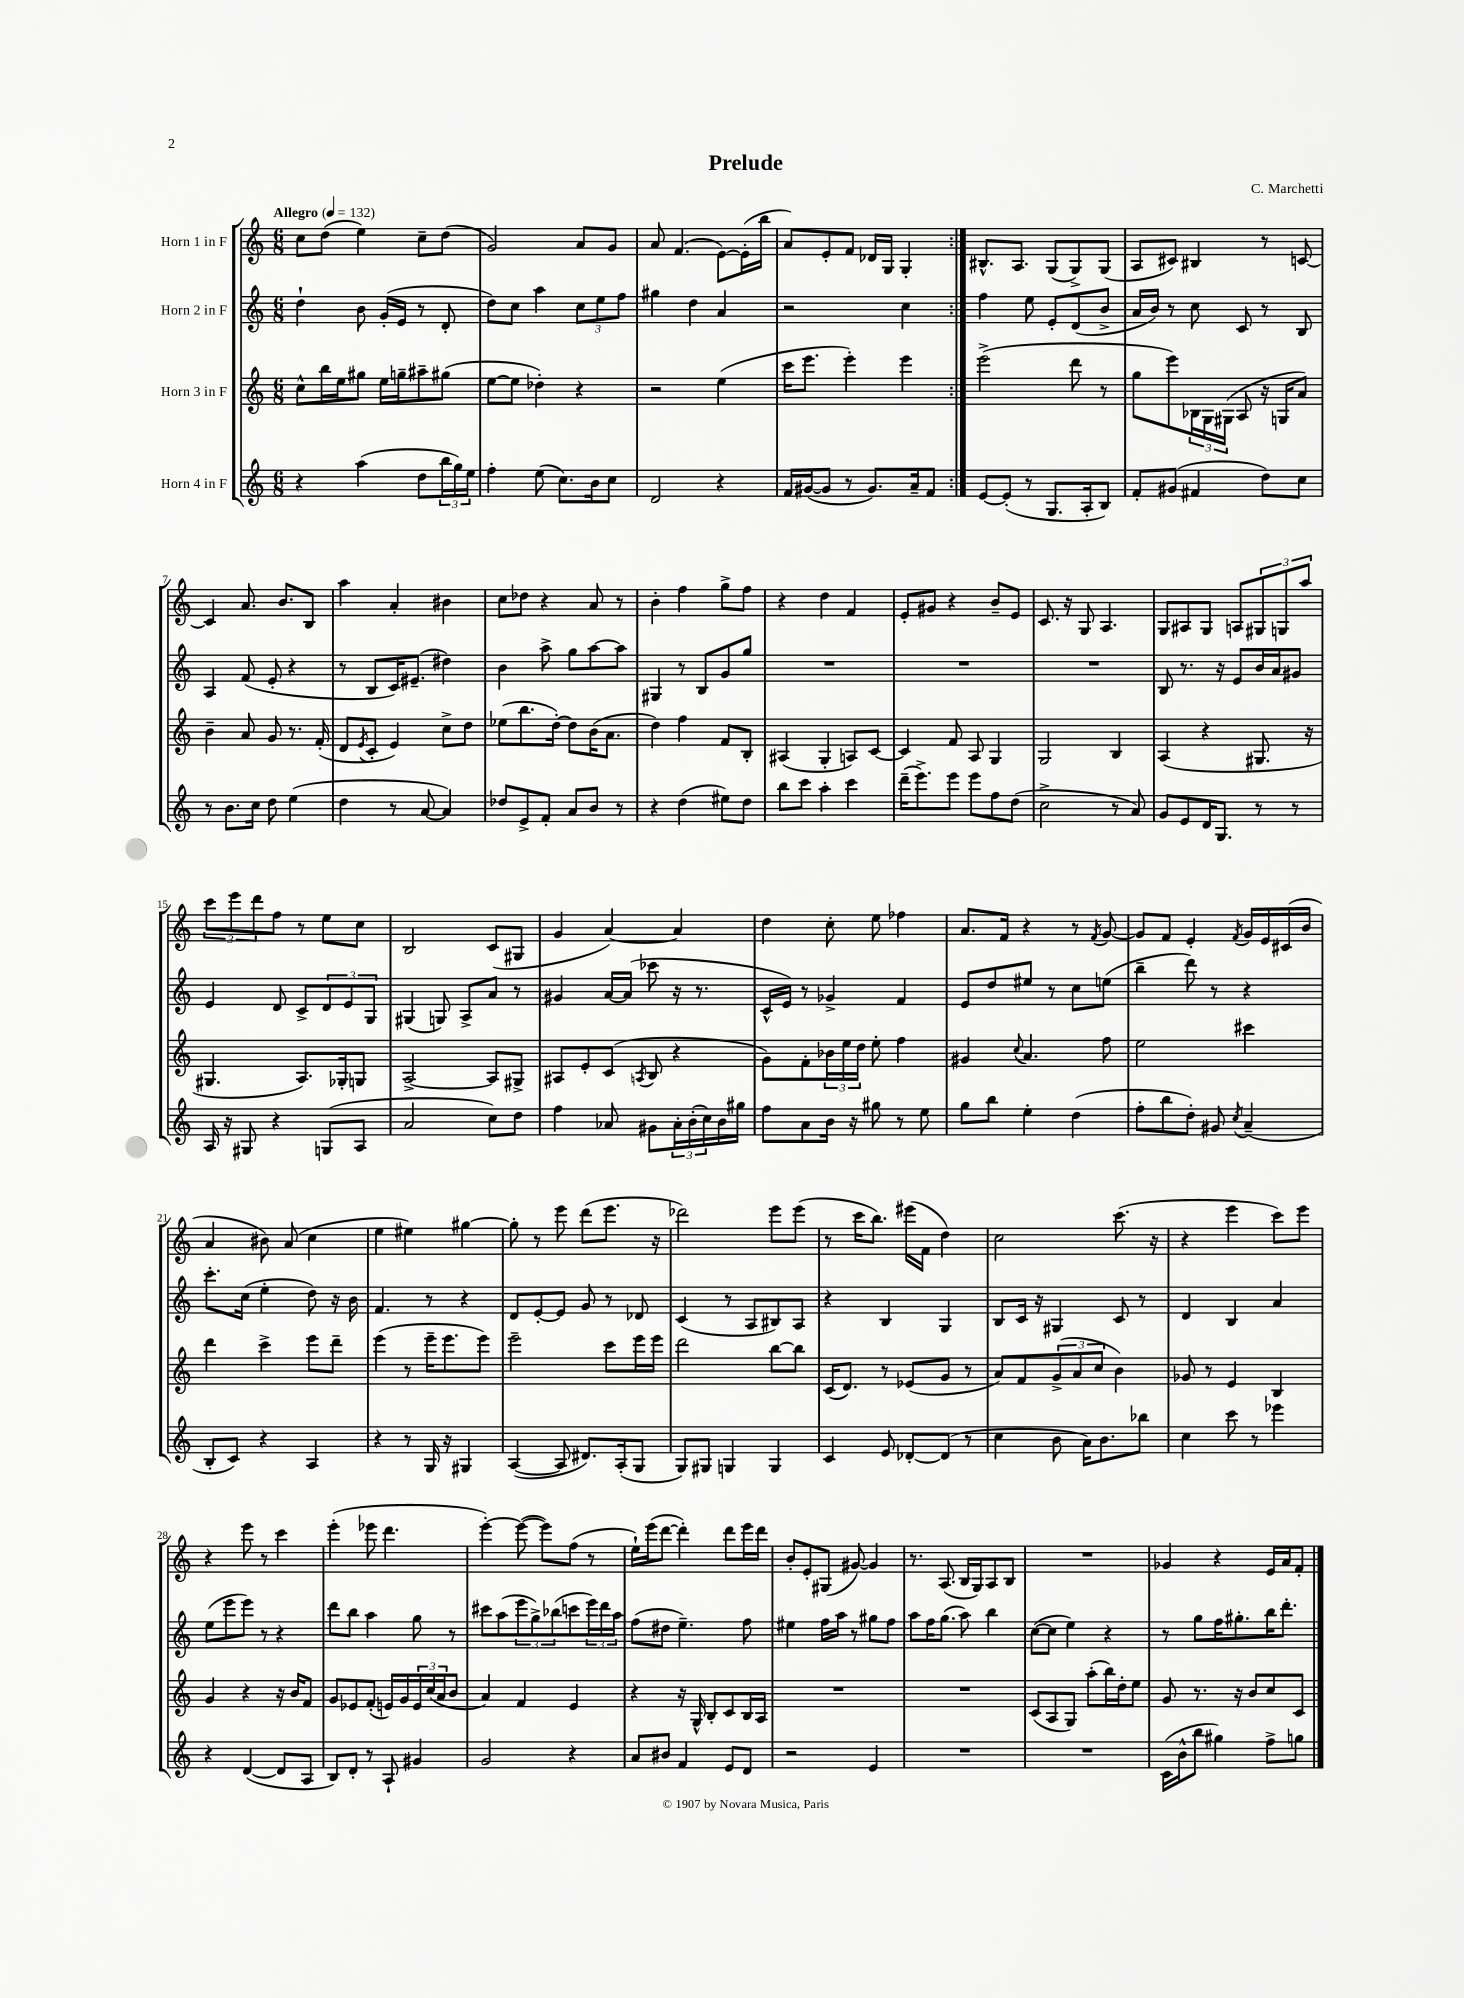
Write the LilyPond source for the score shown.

\header { title = "Prelude" composer = "C. Marchetti" }
<<
\new StaffGroup <<
\new Staff = "s0" \with { instrumentName = "Horn 1 in F" } {
    \clef treble \key c \major \numericTimeSignature \time 6/8 \tempo "Allegro" 4 = 132
    \repeat volta 2 { c''8 d''8( e''4) c''8-- d''8( |
    g'2) a'8 g'8 |
    a'8 f'4.( e'8~) e'16-.( b''16 |
    a'8) e'8-. f'8 des'16 g16 g4-. | }
    bis8.-^ a8. g8( g8->) g8( |
    a8 cis'8) bis4 r8 c'8~ |
    c'4 a'8. b'8. b8 |
    a''4 a'4-. bis'4 |
    c''8 des''8 r4 a'8 r8 |
    b'4-. f''4 g''8-> f''8 |
    r4 d''4 f'4 |
    e'8-. gis'8 r4 b'8-- e'8 |
    c'8. r16 g8 a4. |
    g8 ais8 g8 a8 \tuplet 3/2 { gis8 g8 a''8 } |
    \tuplet 3/2 { c'''8 e'''8 d'''8 } f''8 r8 e''8 c''8 |
    b2 c'8( gis8 |
    g'4 a'4~) a'4 |
    d''4 c''8-. e''8 fes''4 |
    a'8. f'16 r4 r8 \acciaccatura { f'8 } g'8~ |
    g'8 f'8 e'4-. \acciaccatura { f'8 } g'16 e'16 cis'16( b'16 |
    a'4 bis'8) a'8( c''4 |
    e''4 eis''4) gis''4~ |
    gis''8-. r8 e'''8 d'''8( e'''8. r16 |
    des'''2) e'''8 e'''8( |
    r8 c'''16 b''8.) eis'''16( f'16 d''4) |
    c''2 c'''8.( r16 |
    r4 e'''4 c'''8) e'''8 |
    r4 e'''8 r8 c'''4 |
    e'''4-.( ees'''8 d'''4. |
    e'''4~-.) e'''8~( e'''8) f''8( r8 |
    e''16-!) e'''16( d'''8~ d'''4-.) d'''8 e'''16 d'''16 |
    b'8-. e'8-. gis8( gis'8~) gis'4 |
    r8. a8.( b16 g16) a8 b8 |
    R2. |
    ges'4 r4 e'16 a'16 f'8-. \bar "|." |
}
\new Staff = "s1" \with { instrumentName = "Horn 2 in F" } {
    \clef treble \key c \major \numericTimeSignature \time 6/8
    \repeat volta 2 { d''4-! b'8 g'16-.( e'16 r8 d'8-. |
    d''8) c''8 a''4 \tuplet 3/2 { c''8 e''8 f''8 } |
    gis''4 d''4 a'4 |
    r2 c''4 | }
    f''4 e''8 e'8-. d'8( b'8-> |
    a'16 b'16) r8 c''8 c'8 r8 b8 |
    a4 f'8( e'8-. r4 |
    r8 b8 c'16) eis'8.--( dis''4) |
    b'4 a''8-> g''8 a''8~ a''8 |
    gis4 r8 b8 g'8 g''8 |
    R2. |
    R2. |
    R2. |
    b8 r8. r16 e'8 b'16 a'16 gis'8 |
    e'4 d'8 c'8-> \tuplet 3/2 { d'8 e'8 g8 } |
    gis4( g8) a8-> a'8 r8 |
    gis'4 a'16~ a'16( ces'''8 r16 r8. |
    c'16-^ e'16) r8 ges'4-> f'4 |
    e'8 d''8 eis''8 r8 c''8 e''8( |
    b''4-- d'''8) r8 r4 |
    c'''8.-. c''16( e''4-. d''8) r16 b'16 |
    f'4. r8 r4 |
    d'8 e'8~-. e'8 g'8 r8 des'8 |
    c'4( r8 a8 bis8) a8 |
    r4 b4 g4 |
    b8 c'16 r16 gis4 c'8 r8 |
    d'4 b4 a'4 |
    e''8( e'''8 e'''8) r8 r4 |
    d'''8 b''8 a''4 g''8 r8 |
    cis'''8 a''8( \tuplet 3/2 { e'''8 g''8->) bes''8( } c'''8 \tuplet 3/2 { e'''16) d'''16 a''16 } |
    f''8( dis''8 e''4.--) f''8 |
    eis''4 f''16 a''16 r8 gis''8 f''8 |
    a''8 f''16 g''8.( a''8) b''4 |
    c''8~( c''8 e''4) r4 |
    r8 g''8 f''16 gis''8.-. b''16 d'''8.-. \bar "|." |
}
\new Staff = "s2" \with { instrumentName = "Horn 3 in F" } {
    \clef treble \key c \major \numericTimeSignature \time 6/8
    \repeat volta 2 { c''8-^ b''16 e''16 gis''8 e''16 g''16-- ais''8-- gis''8( |
    e''8~ e''8 des''4-.) r4 |
    r2 e''4( |
    c'''16 e'''8. e'''4-.) e'''4 | }
    e'''2->( d'''8 r8 |
    g''8 e'''8) \tuplet 3/2 { bes16 g16 gis16( } a8 r16 g16 a'8) |
    b'4-- a'8 g'8 r8. f'16-.( |
    d'8 \acciaccatura { e'8 } c'8-. e'4) c''8-> d''8 |
    ees''8( b''8. d''16~-.) d''8 b'16( a'8. |
    d''4) f''4 f'8 b8-. |
    ais4( g4-. a8) c'8~ |
    c'4 f'8 a8 g4 |
    g2 b4 |
    a4( r4 gis8. r16 |
    gis4. a8.) ges16-. g8 |
    a2~-> a8 gis8-> |
    ais8 e'8-. c'8( \acciaccatura { a8 } b8 r4 |
    g'8) f'8-. \tuplet 3/2 { bes'16 e''16 d''16 } e''8-. f''4 |
    gis'4 \appoggiatura { c''8 } a'4. f''8 |
    e''2 cis'''4 |
    d'''4 c'''4-> e'''8 d'''8-- |
    e'''4( r8 e'''16-- e'''8. e'''8) |
    e'''2-- c'''8 e'''16 e'''16 |
    d'''2 b''8~ b''8 |
    c'16( d'8.) r8 ees'8( g'8 r8 |
    a'8) f'8 \tuplet 3/2 { g'8->( a'8 c''8 } b'4) |
    ges'8 r8 e'4 b4 |
    g'4 r4 r16 b'16 f'8 |
    g'8 ees'8 f'8-.( e'16) g'16 \tuplet 3/2 { e'16 c''16( a'16 } b'8 |
    a'4) f'4 e'4 |
    r4 r16 g16-^ b8-. c'8 b16 a16 |
    R2. |
    R2. |
    c'8( a8 g8) a''8-.( b''16) d''16-. e''8 |
    g'8 r8. r16 b'8 c''8 c'8 \bar "|." |
}
\new Staff = "s3" \with { instrumentName = "Horn 4 in F" } {
    \clef treble \key c \major \numericTimeSignature \time 6/8
    \repeat volta 2 { r4 a''4( d''8 \tuplet 3/2 { b''16 g''16) e''16 } |
    f''4-. e''8( c''8.) b'16 c''8 |
    d'2 r4 |
    f'16 gis'16~( gis'8 r8 gis'8.) a'16-- f'8 | }
    e'8~ e'8-.( r8 g8. a16-. b8) |
    f'8-. gis'8( fis'4 d''8) c''8 |
    r8 b'8. c''16 d''8 e''4( |
    d''4 r8 a'8~ a'4) |
    des''8 e'8-> f'8-. a'8 b'8 r8 |
    r4 d''4( eis''8) d''8 |
    b''8 c'''8 a''4-. c'''4 |
    d'''16--( e'''8.->) e'''8 e'''8 f''8 d''8( |
    c''2-> r8 a'8) |
    g'8 e'8 d'16 g8. r8 r8 |
    a16 r16 gis8 r4 g8( a8 |
    a'2 c''8) d''8 |
    f''4 aes'8 gis'8 \tuplet 3/2 { aes'16-. b'16-.( c''16) } b'16 gis''16 |
    f''8 a'8 b'16 r16 gis''8 r8 e''8 |
    g''8 b''8 e''4-. d''4( |
    f''8-. b''8 d''8-.) gis'8 \acciaccatura { c''8 } a'4--( |
    b8-. c'8) r4 a4 |
    r4 r8 g16 r16 gis4 |
    a4~( a8 dis'8.) a16-.( g8 |
    g8) gis8 g4 g4 |
    c'4 e'8 des'8~-. des'8( r8 |
    c''4 b'8 a'16) b'8. bes''8 |
    c''4 c'''8 r8 ees'''4 |
    r4 d'4~( d'8 a8 |
    b8) d'8-. r8 a8-! gis'4 |
    g'2 r4 |
    a'8 bis'8 f'4 e'8 d'8 |
    r2 e'4 |
    R2. |
    R2. |
    c'16( b'16-^ b''8 gis''4) f''8-> g''8 \bar "|." |
}
>>
>>
